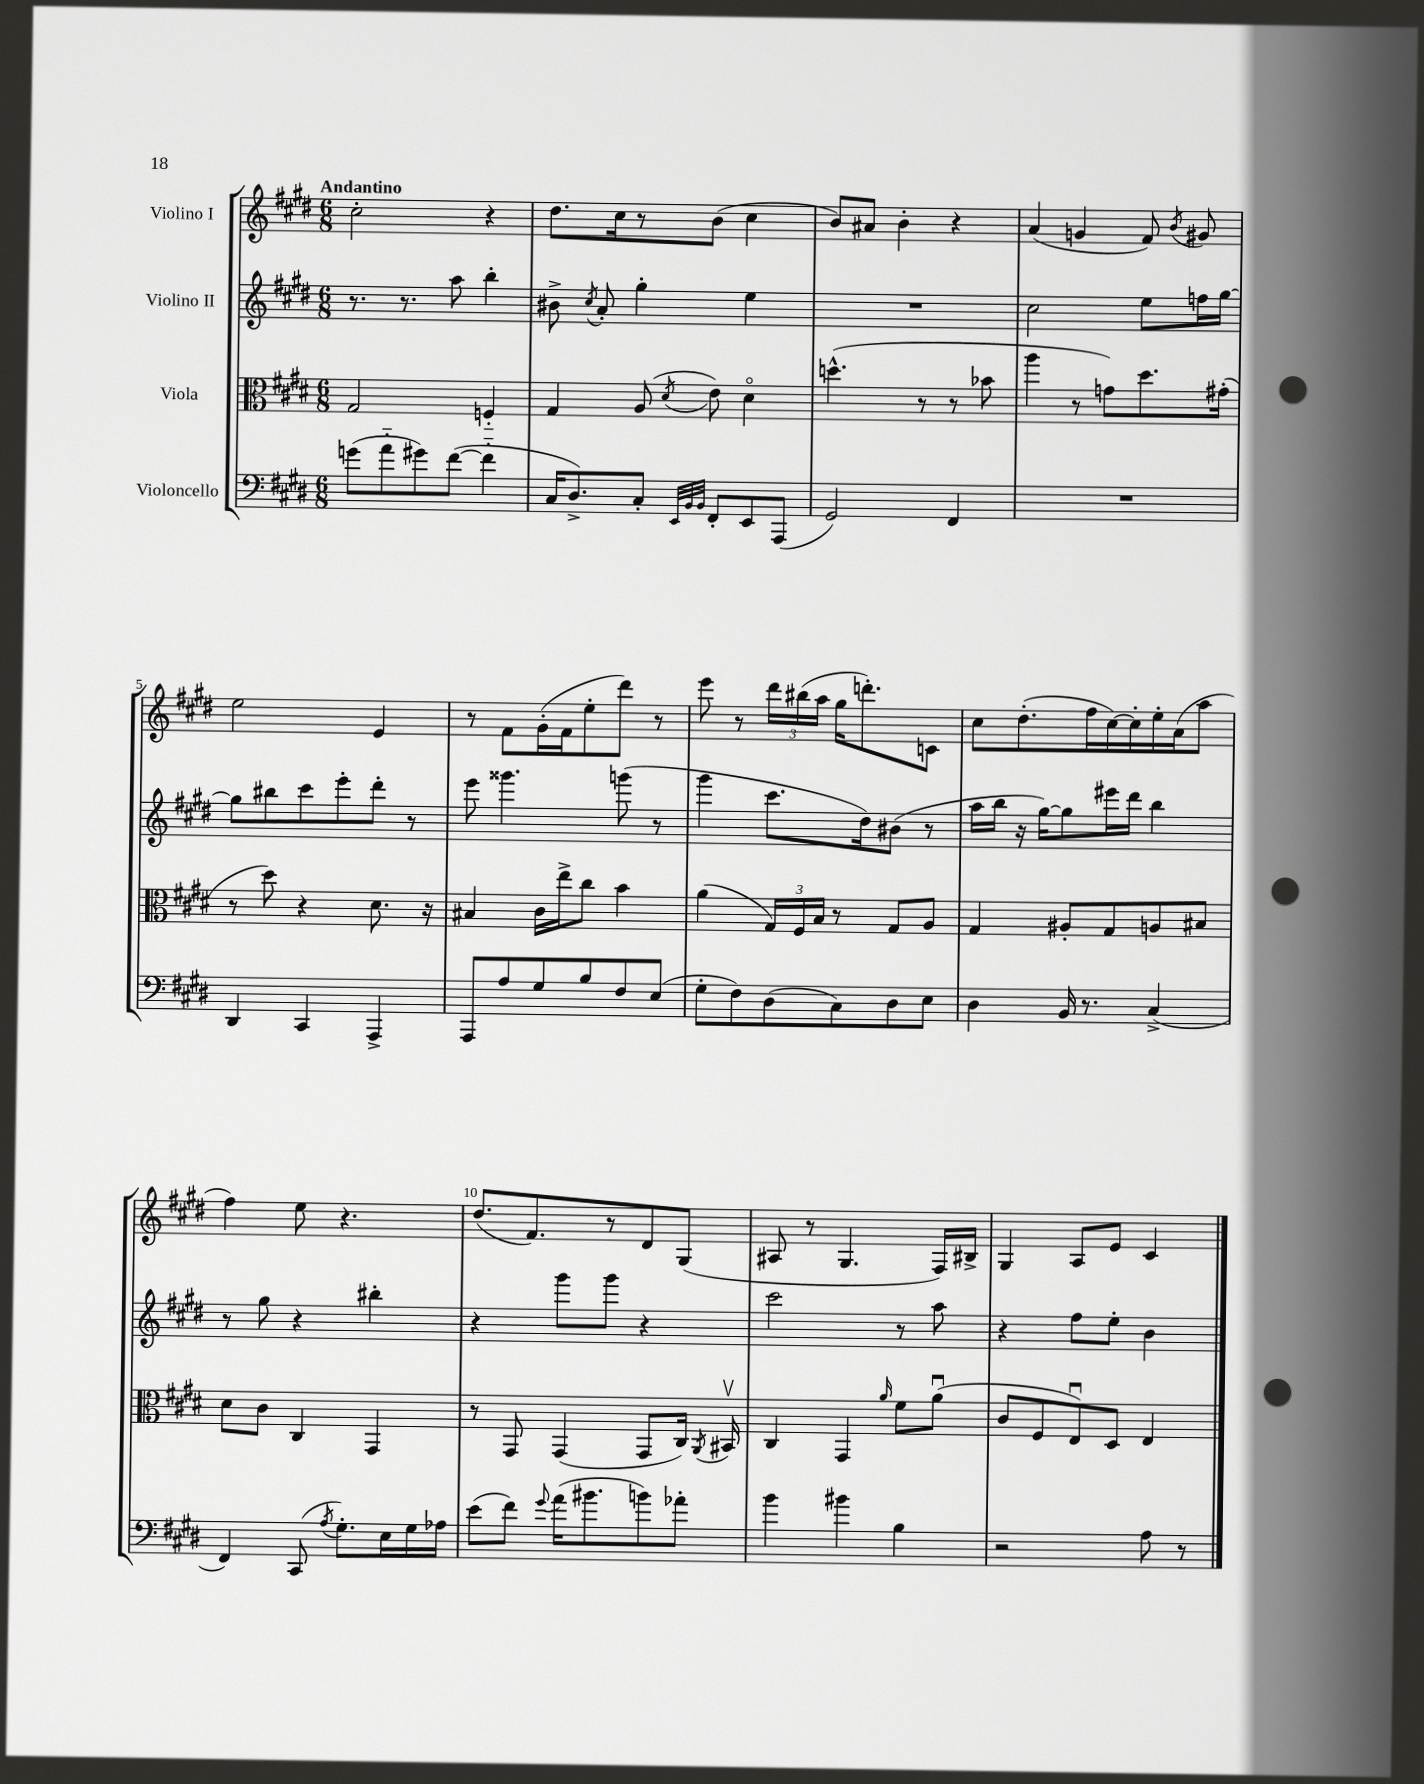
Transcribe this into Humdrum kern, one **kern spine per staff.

**kern	**kern	**kern	**kern
*staff4	*staff3	*staff2	*staff1
*clefF4	*clefC3	*clefG2	*clefG2
*k[f#c#g#d#]	*k[f#c#g#d#]	*k[f#c#g#d#]	*k[f#c#g#d#]
*M6/8	*M6/8	*M6/8	*M6/8
(8g\L	2G#/	8.r	2cc#'\
8a'~\	.	.	.
.	.	8.r	.
8g#\)	.	.	.
([8f#\J	.	8aa\	.
4f#'~\]	4F'~/	4bb'\	4r
=	=	=	=
16C#/LK	4G#/	8b#^\	8.dd#\L
8.D#^/)	.	.	.
.	.	8qcc#/	.
.	.	8a'/	.
.	.	.	16cc#\k
8C#'/J	(8A/	4gg#'\	8r
32qqEE/LLL	.	.	.
32qqBB/	.	.	.
32qqBB/JJJ	8qd#/	.	.
8FF#'/L	8e\)	.	(8b\J
8EE/	4d#o\	4ee\	4cc#\
(8AAA/J	.	.	.
=	=	=	=
2GG#/)	(4.dd^^\	2.r	8b/L)
.	.	.	8a#/J
.	.	.	4b'\
.	8r	.	.
4FF#/	8r	.	4r
.	8b-\	.	.
=	=	=	=
2.r	4aa\	2cc#\	(4a/
.	8r	.	4g/
.	8g\L)	.	.
.	8.dd#\	8ee\L	8f#/)
.	.	.	8qb/
.	.	16ff\L	8g#/
.	(16g#'\Jk	[16gg#\JJ	.
=	=	=	=
4DD#/	8r	8gg#\]L	2ee\
.	8dd#\)	8bb#\	.
4CC#/	4r	8ccc#\	.
.	.	8eee'\	.
4AAA^/	8.d#\	8ddd#'\J	4e/
.	.	8r	.
.	16r	.	.
=	=	=	=
8AAA/L	4B#/	8eee\	8r
8A/	.	4.ggg##\	8f#\L
8G#/	16c#\LL	.	(16g#'\L
.	16ee^\J	.	16f#\J
8B/	8cc#\J	.	8ee'\
8F#/	4b\	(8ggg\	8ddd#\J)
(8E/J	.	8r	8r
=	=	=	=
8G#'\L	(4a\	4ggg#\	8eee\
8F#\)	.	.	8r
(8D#\	24G#/LL)	8.ccc#\L	24ddd#\LL
.	24F#/	.	(24bb#\
.	24B/JJ	.	24aa\JJ
8C#\)	8r	.	16gg#\LK
.	.	16dd#\k)	8.ddd'\)
8D#\	8G#/L	(8b#\J	.
8E\J	8A/J	8r	8c\J
=	=	=	=
4D#\	4G#/	16aa\LL	8cc#\L
.	.	16bb\JJ	.
.	.	16r	(8.dd#'\
.	.	[16gg#\LK)	.
16BB/	8A#'/L	8gg#\]	.
8.r	.	.	16ff#\L
.	8G#/	16eee#\L	[16cc#\)
.	.	16ddd#\JJ	16cc#'\]
(4C#^/	8A/	4bb\	16ee'\
.	.	.	(16a\J
.	8B#/J	.	8aa\J
=	=	=	=
4FF#/)	8d#\L	8r	4ff#\)
.	8c#\J	8gg#\	.
(8CC#/	4C#/	4r	8ee\
8qA/	.	.	.
8.G#'\L)	.	.	4.r
.	4GG#/	4bb#'\	.
16E\L	.	.	.
16G#\	.	.	.
16A-\JJ	.	.	.
=	=	=	=
(8e\L	8r	4r	(8.dd#/L
8f#\J)	8GG#/	.	.
.	.	.	8.f#/)
8qqg#/	.	.	.
(16a\LK	(4GG#/	8ggg#\L	.
8.b#\	.	.	.
.	.	8ggg#\J	8r
8b\)	8GG#/L	4r	8d#/
8a-'\J	16C#/Jk)	.	(8G#/J
.	8qAA/	.	.
.	16BB#v/	.	.
=	=	=	=
4b\	4C#/	2ccc#\	8A#/
.	.	.	8r
4b#\	4GG#/	.	4.G#/
.	16qqa/	.	.
4B\	8f#\L	8r	.
.	(8au\J	8aa\	16F#/LL)
.	.	.	16B#^/JJ
=	=	=	=
2r	8c#/L	4r	4G#/
.	8F#/	.	.
.	8Eu/)	8ff#\L	8A/L
.	8D#/J	8ee'\J	8e/J
8A\	4E/	4b\	4c#/
8r	.	.	.
==	==	==	==
*-	*-	*-	*-
